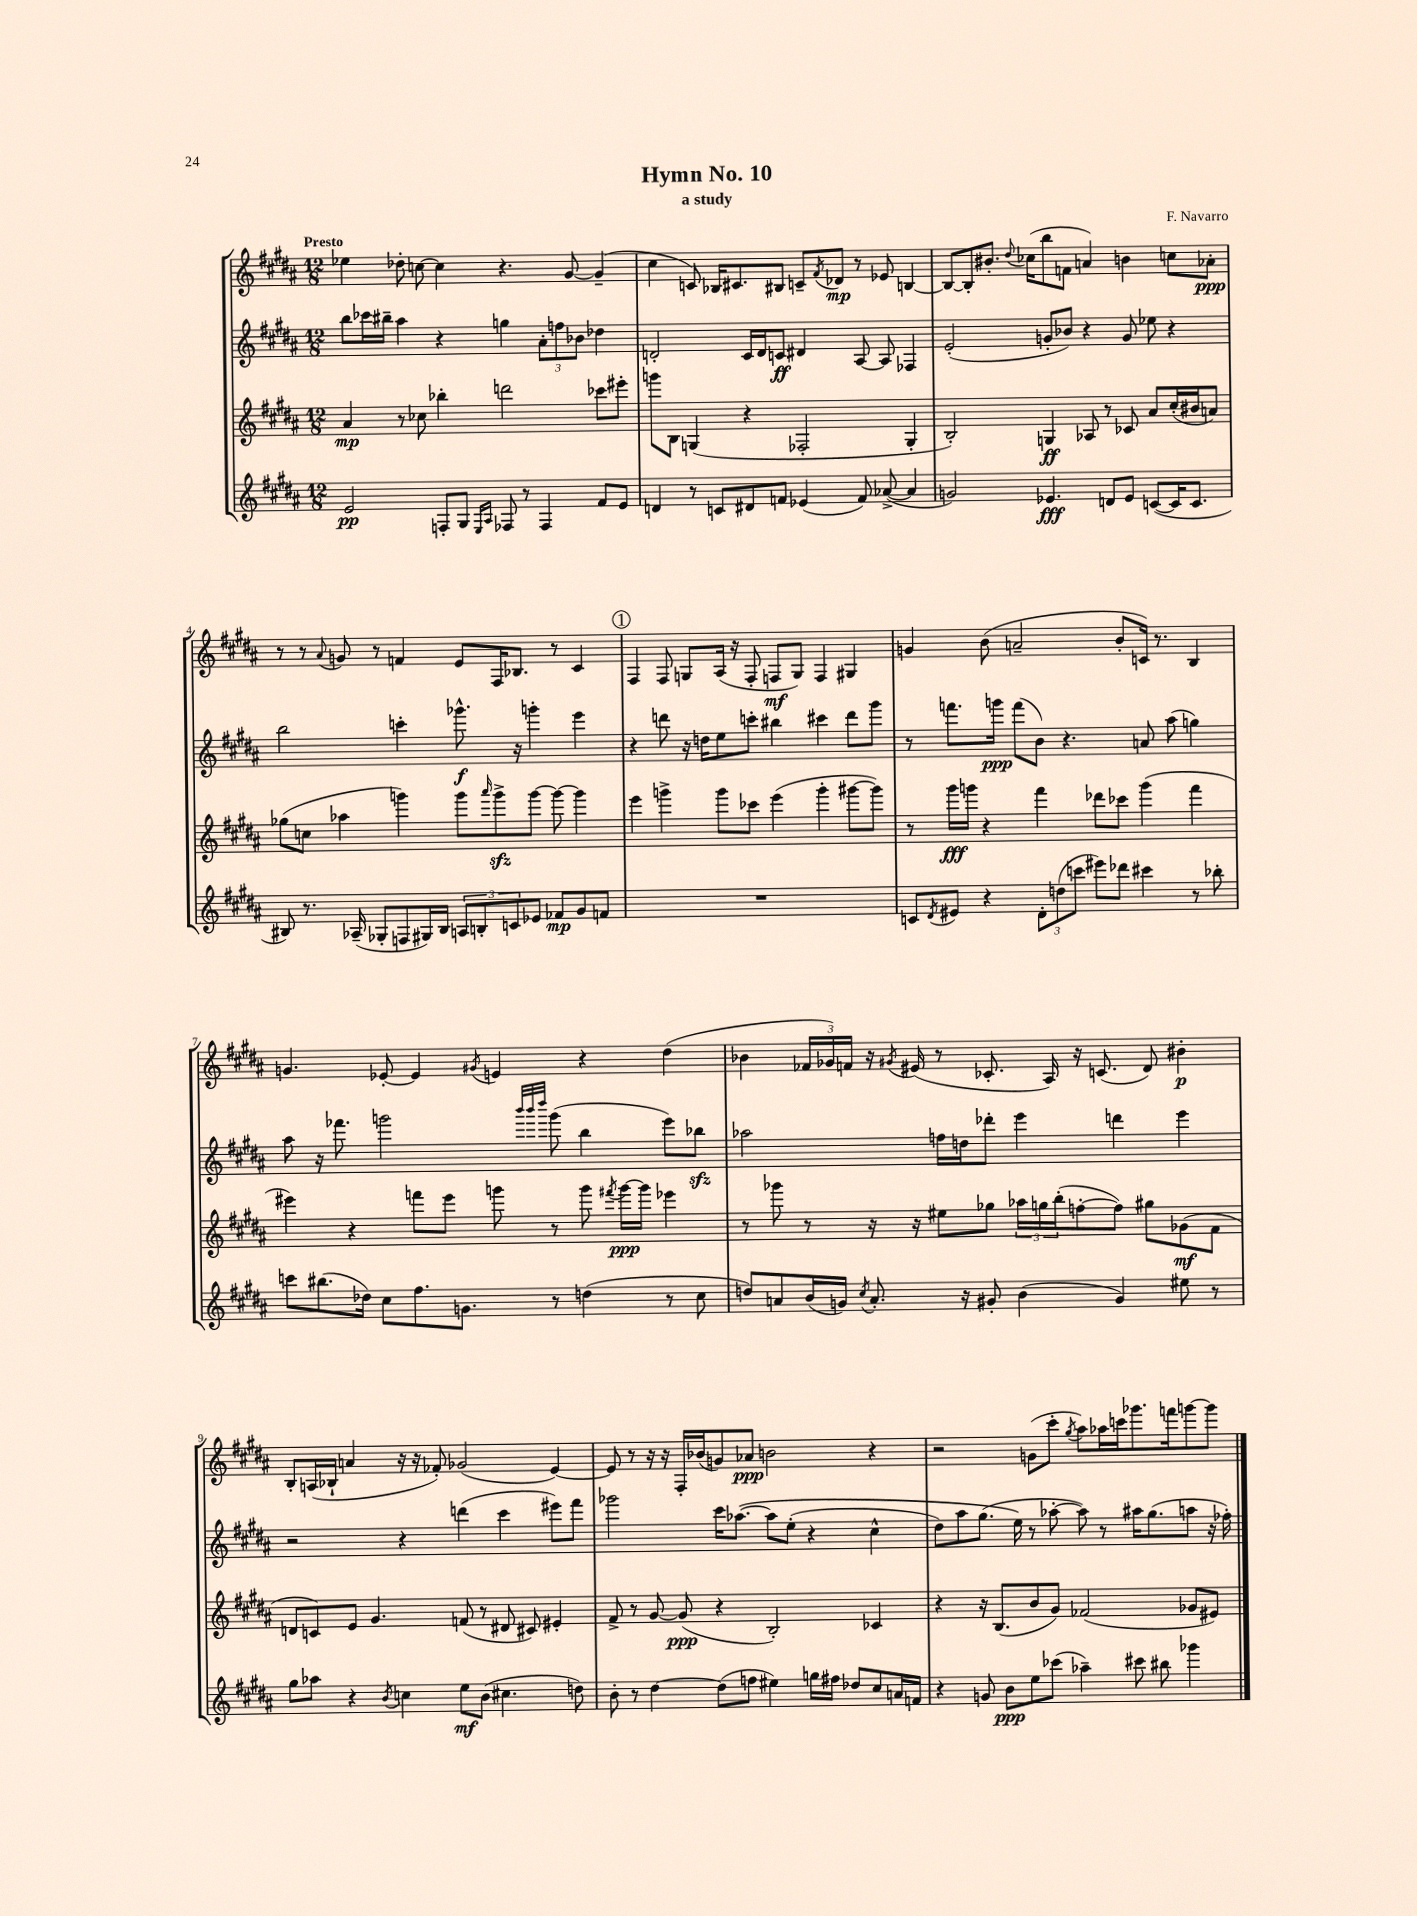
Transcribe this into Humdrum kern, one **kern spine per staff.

**kern	**dynam	**kern	**dynam	**kern	**dynam	**kern	**dynam
*part4	*part4	*part3	*part3	*part2	*part2	*part1	*part1
*staff4	*staff4	*staff3	*staff3	*staff2	*staff2	*staff1	*staff1
*clefG2	*	*clefG2	*	*clefG2	*	*clefG2	*
*k[f#c#g#d#a#]	*	*k[f#c#g#d#a#]	*	*k[f#c#g#d#a#]	*	*k[f#c#g#d#a#]	*
*M12/8	*	*M12/8	*	*M12/8	*	*M12/8	*
=1	=1	=1	=1	=1	=1	=1	=1
!	!	!	!	!	!	!LO:TX:a:B:t=Presto	!
2e/	pp	4a#/	mp	8bb\L	.	4ee-X\	.
.	.	.	.	16ccc-X\L	.	.	.
.	.	.	.	16bb#X~\JJ	.	.	.
.	.	8r	.	4aa#\	.	8dd-X'\	.
.	.	8cc-X\	.	.	.	[8ccn\	.
8Fn'/L	.	4bb-X'\	.	4r	.	4cc\]	.
8G#/J	.	.	.	.	.	.	.
16qqE/LL	.	.	.	.	.	.	.
16qqA#/JJ	.	.	.	.	.	.	.
8F-X/	.	2dddn\	.	4ggn\	.	4.r	.
8r	.	.	.	.	.	.	.
4F-/	.	.	.	12a#'\L	.	.	.
.	.	.	.	12ffn\	.	.	.
.	.	.	.	.	.	[8g#/	.
.	.	.	.	12b-X\J	.	.	.
8f#/L	.	8ccc-X\L	.	4dd-X\	.	(4g#~/]	.
8e/J	.	8eee#X'\J	.	.	.	.	.
=2	=2	=2	=2	=2	=2	=2	=2
4dn/	.	8gggn\L	.	2dn'/	.	4cc#\	.
.	.	8B\J	.	.	.	.	.
8r	.	(4Gn/	.	.	.	8cn/)	.
8cn/L	.	.	.	.	.	16B-X/KL	.
.	.	.	.	.	.	8.c#X/	.
8d#X/	.	4r	.	16c#/LL	.	.	.
.	.	.	.	16d/J	.	.	.
8fn/J	.	.	.	8cn/J	ff	8B#X/J	.
(4e-X/	.	2F-X'/	.	4d#X/	.	8cn~/L	.
.	.	.	.	.	.	8qf#/	.
.	.	.	.	.	.	8d-X/J	mp
8f/)	.	.	.	[8A#/	.	8r	.
([8a-X^/	.	.	.	8A#/]	.	8e-X/	.
4a-/]	.	4G'/	.	4F-X/	.	[4Bn/	.
=3	=3	=3	=3	=3	=3	=3	=3
2gn/)	.	2B'/)	.	(2e'/	.	8B/L_	.
.	.	.	.	.	.	8B'/]	.
.	.	.	.	.	.	8.b#X'/J	.
.	.	.	.	.	.	8qqdd#/	.
.	.	.	.	.	.	(16cc-X\KL	.
4.e-X/	fff	4Gn/	ff	8gn'/L	.	8bb\	.
.	.	.	.	8b-X/J)	.	8fn\J	.
.	.	8A-X/	.	4r	.	4an/)	.
8dn/L	.	8r	.	.	.	.	.
8e-/J	.	8c-X/	.	8g/	.	4bn\	.
([8cn/L	.	8a#/L	.	8ee-X\	.	.	.
16c/K]	.	(16cc#'/L	.	4r	.	8ccn\L	.
8.c/J	.	16b#X/J	.	.	.	.	.
.	.	8an/J)	.	.	.	8a-X'\J	ppp
!!LO:LB:g=z
=4	=4	=4	=4	=4	=4	=4	=4
8B#X/)	.	(8gg-X\L	.	2bb\	.	8r	.
8.r	.	8ccn\J	.	.	.	8r	.
.	.	.	.	.	.	8qqa#/	.
.	.	4aa-X\	.	.	.	8gn/	.
(16A-X~/	.	.	.	.	.	.	.
8G-X'/L	.	.	.	.	.	8r	.
8Fn/	.	4gggn\)	.	4cccn'\	.	4fn/	.
16G#X/L)	.	.	.	.	.	.	.
16B#/JJ	.	.	.	.	.	.	.
12An/L	.	8ggg\L	.	8.ggg-X^^\	f	8e/L	.
12Bn'/	.	.	.	.	.	.	.
.	.	16qqaaa#/	.	.	.	.	.
.	.	8gggzz^\	.	.	.	16F#/K	.
12cn/	.	.	.	.	.	.	.
.	.	.	.	16r	.	8.B-X/J	.
8e-X/J	.	[8ggg\J	.	4gggn'\	.	.	.
8f-X/L	mp	8ggg\_	.	.	.	8r	.
8g#/	.	4ggg\]	.	4eee\	.	4c#/	.
8fn/J	.	.	.	.	.	.	.
!!LO:REH:place=s1:t=1
=5	=5	=5	=5	=5	=5	=5	=5
1.r	.	4eee\	.	4r	.	4F#/	.
.	.	4gggn^\	.	8dddn\	.	8F#/	.
.	.	.	.	16r	.	8Gn/L	.
.	.	.	.	16ddn\KL	.	.	.
.	.	8ggg\L	.	8ee\	.	(16A#/Jk	.
.	.	.	.	.	.	16r	.
.	.	8ccc-X\J	.	8cccn'\J	.	8F#'/	.
.	.	(4eee\	.	4bb#X\	.	8Fn/L	mf
.	.	.	.	.	.	8G/J)	.
.	.	4ggg'\	.	4ccc#X\	.	4F/	.
.	.	[8ggg#X\L	.	8ddd\L	.	4G#X/	.
.	.	8ggg#\J])	.	8ggg#\J	.	.	.
=6	=6	=6	=6	=6	=6	=6	=6
8cn/L	.	8r	.	8r	.	4gn/	.
8qd#/	.	.	.	.	.	.	.
8e#X/J	.	16ggg#\LL	fff	8.fffn\L	.	.	.
.	.	16gggn\JJ	.	.	.	.	.
4r	.	4r	.	.	.	(8b\	.
.	.	.	.	16gggn\Jk	ppp	.	.
.	.	.	.	(8fff\L	.	2an~/	.
12d#'\L	.	4fff#\	.	8b\J)	.	.	.
(12ddn\	.	.	.	.	.	.	.
.	.	.	.	4.r	.	.	.
12cccn\J	.	.	.	.	.	.	.
8eee#X\L)	.	8ddd-X\L	.	.	.	.	.
8ddd-X\J	.	8ccc-X\J	.	.	.	8b'/L	.
4ccc#X\	.	(4ggg\	.	8an/	.	16cn/Jk)	.
.	.	.	.	.	.	8.r	.
.	.	.	.	(8aa#\	.	.	.
8r	.	4fff#\	.	4ggn\)	.	4B/	.
8bb-X'\	.	.	.	.	.	.	.
!!LO:LB:g=z
=7	=7	=7	=7	=7	=7	=7	=7
8cccn\L	.	4eee#X\)	.	8aa#\	.	4.gn/	.
(8.bb#X\	.	.	.	16r	.	.	.
.	.	.	.	8.fff-X\	.	.	.
.	.	4r	.	.	.	.	.
16dd-X\Jk)	.	.	.	.	.	.	.
8cc#\L	.	.	.	2gggn\	.	[8e-X'/	.
8.ff#\	.	8fffn\L	.	.	.	4e-/]	.
.	.	8eee#\J	.	.	.	.	.
8.gn\J	.	.	.	.	.	.	.
.	.	.	.	.	.	8qg#X/	.
.	.	8gggn\	.	.	.	4en/	.
.	.	.	.	32qqbbb/LLL	.	.	.
.	.	.	.	32qqbbb/	.	.	.
.	.	.	.	32qqdddd#/JJJ	.	.	.
8r	.	8r	.	(8ggg\	.	.	.
(4ddn\	.	8ggg\	.	4bb\	.	4r	.
.	.	8qfff#X/	.	.	.	.	.
.	.	[16ggg\LL	ppp	.	.	.	.
.	.	16ggg\JJ]	.	.	.	.	.
8r	.	4eee-X\	.	8eee\L)	.	(4dd#\	.
8cc#\	.	.	.	8bb-Xzz\J	.	.	.
=8	=8	=8	=8	=8	=8	=8	=8
8ddn/L)	.	8r	.	2aa-X\	.	4b-X\	.
8an/	.	8ggg-X\	.	.	.	.	.
(16b/L	.	8r	.	.	.	24f-X/LL	.
.	.	.	.	.	.	24g-X/)	.
16gn/JJ)	.	.	.	.	.	.	.
.	.	.	.	.	.	24fn/JJ	.
8qcc#/	.	.	.	.	.	.	.
8.a'/	.	16r	.	.	.	16r	.
.	.	.	.	.	.	8qg#X/	.
.	.	16r	.	.	.	(16e#X/	.
.	.	8ee#X\L	.	16ffn\LL	.	8r	.
16r	.	.	.	16ddn\J	.	.	.
8g#X'/	.	8gg-X\J	.	8ddd-X'\J	.	8.c-X'/	.
(4b\	.	24aa-X\LL	.	4eee\	.	.	.
.	.	24ggn\	.	.	.	.	.
.	.	.	.	.	.	16A#/)	.
.	.	(24bb'\J	.	.	.	.	.
.	.	[8ffn'\	.	.	.	16r	.
.	.	.	.	.	.	(8.cn/	.
4g#/)	.	8ff\J])	.	4dddn\	.	.	.
.	.	8gg#X\L	.	.	.	8d#/)	.
8ee#X\	.	(8g-X\	mf	4eee\	.	4b#X'\	p
8r	.	8f#\J	.	.	.	.	.
!!LO:LB:g=z
=9	=9	=9	=9	=9	=9	=9	=9
8gg#\L	.	8dn/L	.	2r	.	8B'/L	.
8aa-X\J	.	8cn/)	.	.	.	(16An/L	.
.	.	.	.	.	.	16B-X`/JJ	.
4r	.	8e/J	.	.	.	4an/	.
.	.	4.g#/	.	.	.	.	.
8qb/	.	.	.	.	.	.	.
4ccn\	.	.	.	4r	.	16r	.
.	.	.	.	.	.	16r	.
.	.	.	.	.	.	8f-X'/)	.
8ee\L	mf	(8fn/	.	(4dddn\	.	(2g-X/	.
(8b\J	.	8r	.	.	.	.	.
4.cc#X\	.	8d#X/	.	4ccc#\	.	.	.
.	.	8c#X/)	.	.	.	.	.
.	.	4e#X'/	.	8eee#X\L)	.	[4e/)	.
8ddn\)	.	.	.	8fff#\J	.	.	.
=10	=10	=10	=10	=10	=10	=10	=10
8b'\	.	8f#^/	.	2ggg-X\	.	8e/]	.
8r	.	8r	.	.	.	8r	.
[4dd#\	.	[8g#/	.	.	.	16r	.
.	.	.	.	.	.	16r	.
.	.	(8g#/]	ppp	.	.	16F#'/LL	.
.	.	.	.	.	.	(16b-X/J	.
(8dd#\L]	.	4r	.	16ccc#\KL	.	8gn/)	.
.	.	.	.	([8.aa-X\J	.	.	.
8ffn\J	.	.	.	.	.	8a-X/J	ppp
4ee#X\)	.	2B'/)	.	8aa-\L]	.	2bn\	.
.	.	.	.	(8ee'\J	.	.	.
16ggn\LL	.	.	.	4r	.	.	.
16ff#X\JJ	.	.	.	.	.	.	.
8dd-X/L	.	.	.	.	.	.	.
8cc#/	.	4c-X/	.	4cc#^^\	.	4r	.
16an/L	.	.	.	.	.	.	.
16fn/JJ	.	.	.	.	.	.	.
=11	=11	=11	=11	=11	=11	=11	=11
4r	.	4r	.	8dd#\L)	.	2r	.
.	.	.	.	8aa#\	.	.	.
8gn/	.	16r	.	(8.gg#\J	.	.	.
.	.	(8.B/L	.	.	.	.	.
8b\L	ppp	.	.	.	.	.	.
.	.	.	.	16ee\)	.	.	.
8ee\	.	8b/	.	8r	.	(8gn\L	.
(8ccc-X\J	.	8g#/J)	.	[8aa-X'\	.	8ccc#'\J	.
.	.	.	.	.	.	8qgg#/	.
4aa-X~\)	.	(2f-X/	.	8aa-\])	.	8aa#\L)	.
.	.	.	.	8r	.	16aa-X\L	.
.	.	.	.	.	.	16cccn\J	.
8ccc#X\	.	.	.	16aa#X\KL	.	8.ggg-X\	.
.	.	.	.	(8.gg#\	.	.	.
8bb#X\	.	.	.	.	.	.	.
.	.	.	.	.	.	16fffn\k	.
4ggg-X\	.	8g-X/L	.	8aan\J	.	[8gggn\	.
.	.	8e#X/J)	.	16r	.	8ggg\J]	.
.	.	.	.	16ff-X'\)	.	.	.
==	==	==	==	==	==	==	==
*-	*-	*-	*-	*-	*-	*-	*-
